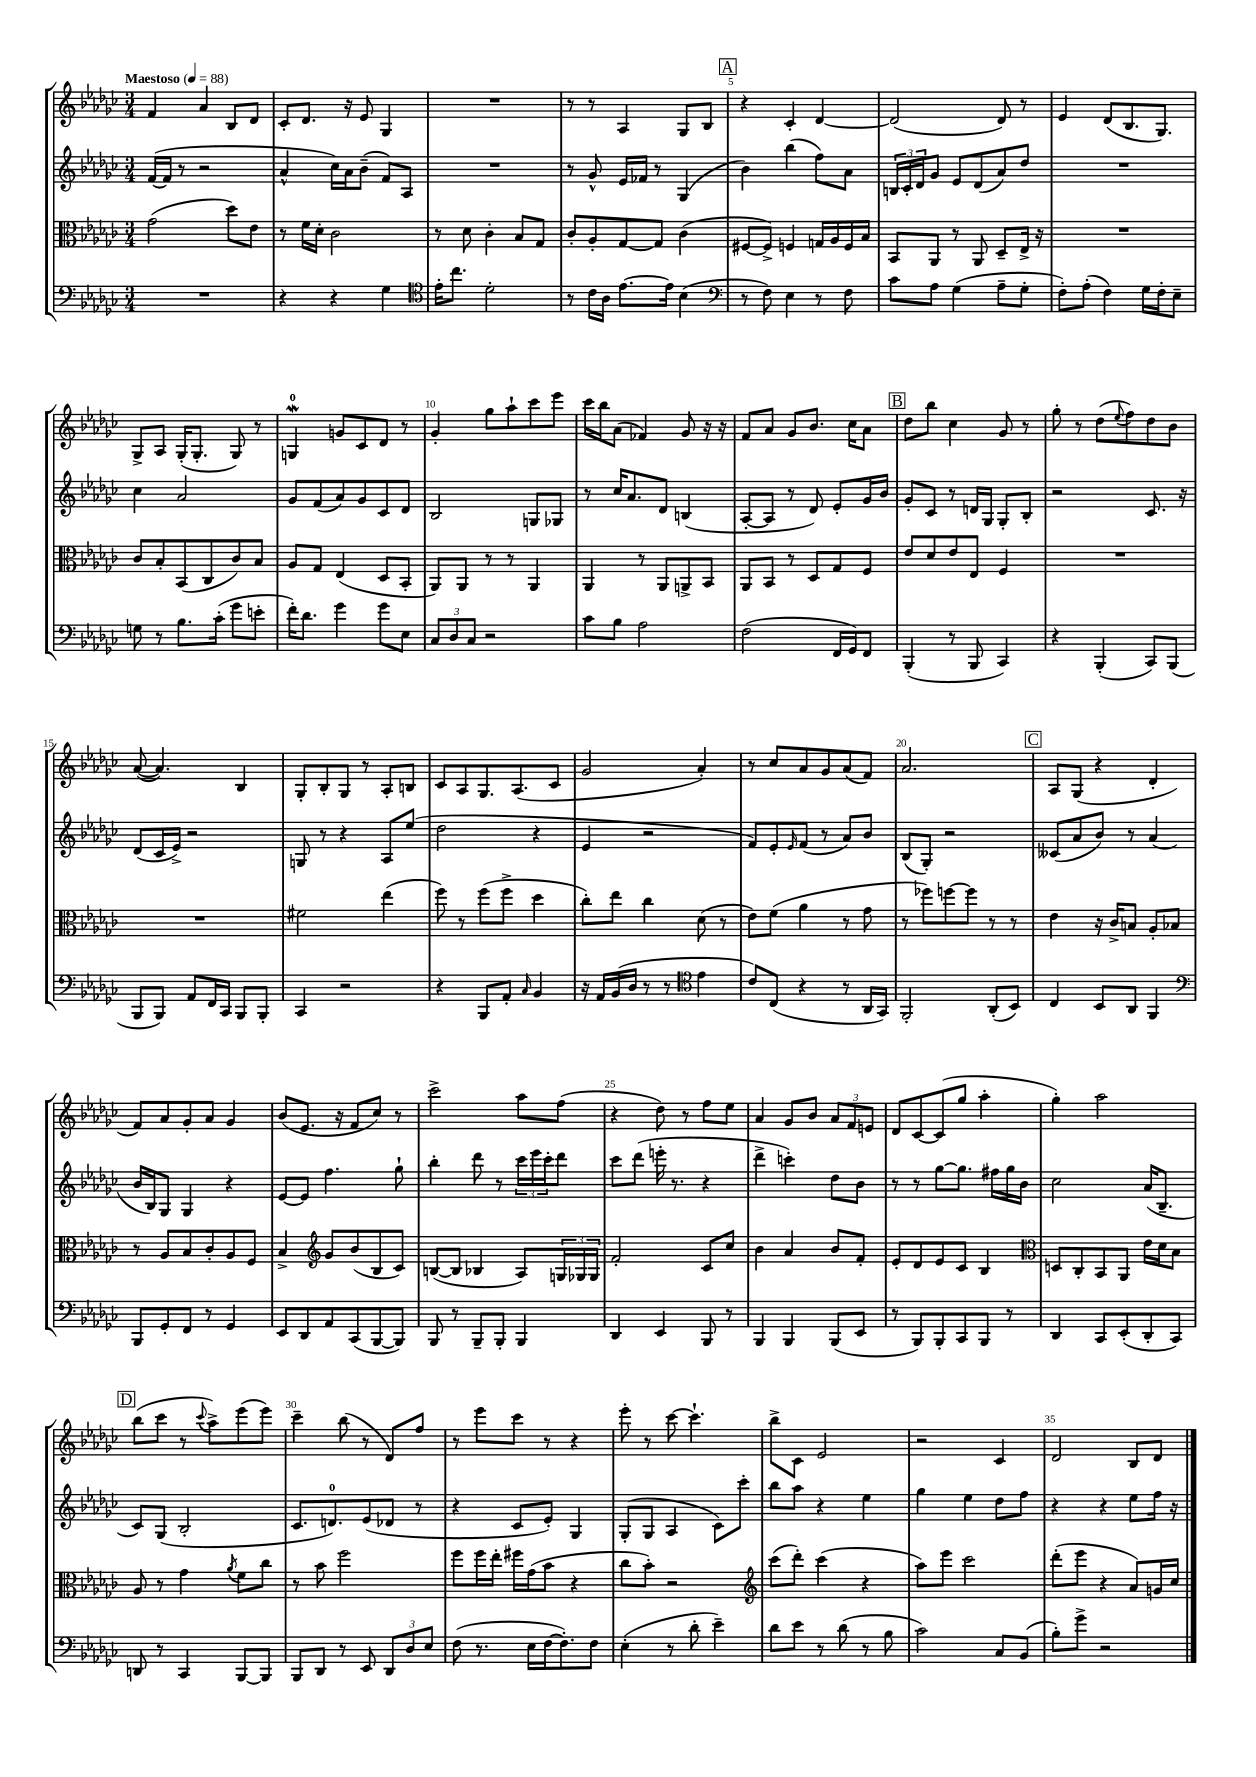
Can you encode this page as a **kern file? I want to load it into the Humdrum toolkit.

**kern	**kern	**kern	**kern
*part4	*part3	*part2	*part1
*staff4	*staff3	*staff2	*staff1
*clefF4	*clefC3	*clefG2	*clefG2
*k[b-e-a-d-g-c-]	*k[b-e-a-d-g-c-]	*k[b-e-a-d-g-c-]	*k[b-e-a-d-g-c-]
*M3/4	*M3/4	*M3/4	*M3/4
*MM88	*MM88	*MM88	*MM88
=1	=1	=1	=1
!	!	!	!LO:TX:a:B:t=Maestoso
2.r	(2g-\	([16f/LL	4f/
.	.	16f/JJ]	.
.	.	8r	.
.	.	2r	4a-/
.	8dd-\L)	.	8B-/L
.	8e-\J	.	8d-/J
=2	=2	=2	=2
4r	8r	4a-^^/	8c-'/L
.	16f\LL	.	8.d-/J
.	16d-'\JJ	.	.
4r	2c-\	16cc-\LL)	.
.	.	16a-\J	16r
.	.	(8b-~\J	8e-/
4G-\	.	8f/L)	4G-/
.	.	8A-/J	.
=3	=3	=3	=3
*clefC4	*	*	*
16e-'\KL	8r	2.r	2.r
8.cc-\J	.	.	.
.	8d-\	.	.
2d-'\	4c-'\	.	.
.	8B-/L	.	.
.	8G-/J	.	.
=4	=4	=4	=4
8r	8c-'/L	8r	8r
16c-\LL	8A-'/	8g-^^/	8r
16A-\JJ	.	.	.
[8.e-\L	[8G-/	16e-/LL	4A-/
.	.	16f-X/JJ	.
.	8G-/J]	8r	.
16e-\Jk]	.	.	.
(4B-\	(4c-\	(4G-/	8G-/L
.	.	.	8B-/J
!!LO:REH:place=s1:t=A
=5	=5	=5	=5
*clefF4	*	*	*
8r	[8F#X/L	4b-\)	4r
8F\)	8F#^/J])	.	.
4E-\	4Fn/	(4bb-\	4c-'/
8r	16Gn/LL	8ff\L)	[4d-/
.	16A-/	.	.
8F\	16F/	8a-\J	.
.	16B-/JJ	.	.
=6	=6	=6	=6
8c-\L	8BB-/L	24Bn/LL	(2d-/]
.	.	24c-'/	.
.	.	24d-/J	.
8A-\J	8AA-/J	8g-/J	.
(4G-\	8r	8e-/L	.
.	8AA-/	(8d-/	.
8A-~\L	8D-~/L	8a-/)	8d-/)
8G-'\J	16E-^/Jk	8dd-/J	8r
.	16r	.	.
=7	=7	=7	=7
8F'\L)	2.r	2.r	4e-/
(8A-'\J	.	.	.
4F\)	.	.	(8d-/L
.	.	.	8.B-/
16G-\LL	.	.	.
16F'\J	.	.	8.G-/J)
8E-~\J	.	.	.
!!LO:LB:g=z
=8	=8	=8	=8
8Gn\	8c-/L	4cc-\	8G-^/L
8r	8B-'/	.	8A-/J
8.B-\L	(8BB-/	2a-/	(16G-'/KL
.	.	.	8.G-'/J
.	8C-/	.	.
(16c-'\Jk	.	.	.
8g-\L	8c-/)	.	8G-/)
8en'\J	8B-/J	.	8r
=9	=9	=9	=9
16f'\KL)	8A-/L	8g-/L	4GnW/
8.d-\J	.	.	.
.	8G-/J	(8f/	.
4g-\	(4E-/	8a-/)	8gn/L
.	.	8g-/	8c-/
8g-\L	8D-/L	8c-/	8d-/J
8E-\J	8BB-'/J	8d-/J	8r
=10	=10	=10	=10
12C-/L	8AA-/L)	2B-/	4g-'/
12D-/	.	.	.
.	8AA-/J	.	.
12C-/J	.	.	.
2r	8r	.	8gg-\L
.	8r	.	8aa-`\
.	4AA-/	8Gn/L	8ccc-\
.	.	8G-X/J	8eee-\J
=11	=11	=11	=11
8c-\L	4AA-/	8r	16ccc-\LL
.	.	.	16bb-\J
8B-\J	.	16cc-/KL	(8a-\J
.	.	8.a-/	.
2A-\	8r	.	4f-X/)
.	8AA-/L	8d-/J	.
.	8AAn^/	(4Bn/	8g-/
.	8BB-/J	.	16r
.	.	.	16r
=12	=12	=12	=12
(2F\	8AA-/L	[8A-'/L	8f/L
.	8BB-/J	8A-/J]	8a-/J
.	8r	8r	8g-/L
.	8D-/L	8d-/)	8.b-/J
16FF/LL	8G-/	8e-'/L	.
16GG-/J)	.	.	16cc-\KL
8FF/J	8F/J	16g-/L	8a-\J
.	.	16b-/JJ	.
!!LO:REH:place=s1:t=B
=13	=13	=13	=13
(4BBB-'/	8e-/L	8g-'/L	8dd-\L
.	8d-/	8c-/J	8bb-\J
8r	8e-/	8r	4cc-\
8BBB-/	8E-/J	16dn/LL	.
.	.	16G-/JJ	.
4CC-/)	4F/	8G-'/L	8g-/
.	.	8B-'/J	8r
=14	=14	=14	=14
4r	2.r	2r	8gg-'\
.	.	.	8r
(4BBB-'/	.	.	(8dd-\L
.	.	.	8qqee-/
.	.	.	8ff\)
8CC-/L)	.	8.c-/	8dd-\
(8BBB-/J	.	.	8b-\J
.	.	16r	.
!!LO:LB:g=z
=15	=15	=15	=15
8BBB-/L	2.r	(8d-/L	([8a-/
8BBB-/J)	.	16c-/L	4.a-/])
.	.	16e-^/JJ)	.
8AA-/L	.	2r	.
16FF/L	.	.	.
16CC-/JJ	.	.	.
8BBB-/L	.	.	4B-/
8BBB-'/J	.	.	.
=16	=16	=16	=16
4CC-/	2f#X\	8Gn/	8G-'/L
.	.	8r	8B-'/
2r	.	4r	8G-/J
.	.	.	8r
.	(4ee-\	8A-/L	8A-'/L
.	.	(8ee-/J	8Bn/J
=17	=17	=17	=17
4r	8ff\)	2dd-\	8c-/L
.	8r	.	8A-/
8BBB-/L	(8ff\L	.	8.G-/
8AA-'/J	8ff^\J	.	.
.	.	.	(8.A-/
16qqC-/	.	.	.
4BB-/	4dd-\	4r	.
.	.	.	8c-/J
=18	=18	=18	=18
16r	8cc-'\L)	4e-/	2g-/
16AA-/LL	.	.	.
(16BB-/	8ee-\J	.	.
16D-/JJ	.	.	.
8r	4cc-\	2r	.
8r	.	.	.
*clefC4	*	*	*
4e-\	(8d-\	.	4a-'/)
.	8r	.	.
=19	=19	=19	=19
8c-/L)	8e-\L)	8f/L)	8r
(8C-/J	(8f\J	8e-'/	8cc-/L
.	.	16qqe-/	.
4r	4a-\	(8f/J	8a-/
.	.	8r	8g-/
8r	8r	8a-/L)	(8a-/
16AA-/LL	8g-\	8b-/J	8f/J)
16GG-/JJ)	.	.	.
=20	=20	=20	=20
2FF'/	8r	(8B-/L	2.a-/
.	8ff-X\L)	8G-'/J)	.
.	[8ffn\	2r	.
.	8ff\J]	.	.
(8AA-'/L	8r	.	.
8BB-/J)	8r	.	.
!!LO:REH:place=s1:t=C
=21	=21	=21	=21
4C-/	4e-\	(8c--X/L	8A-/L
.	.	8a-/	(8G-/J
8BB-/L	16r	8b-/J)	4r
.	16c-^/KL	.	.
8AA-/J	8Bn/J	8r	.
4FF/	8A-'/L	(4a-/	4d-'/
.	8B-X/J	.	.
!!LO:LB:g=z
=22	=22	=22	=22
*clefF4	*	*	*
8BBB-/L	8r	16b-/LL	8f/L)
.	.	16B-/J)	.
8GG-'/	8A-/L	8G-/J	8a-/
8FF/J	8B-/	4G-/	8g-'/
8r	8c-'/	.	8a-/J
4GG-/	8A-/	4r	4g-/
.	8F/J	.	.
=23	=23	=23	=23
8EE-/L	4B-^/	[8e-/L	(8b-/L
8DD-/	.	8e-/J]	8.e-/J
*	*clefG2	*	*
8AA-/	8g-/L	4.ff\	.
.	.	.	16r
(8CC-/	(8b-/	.	8f/L
[8BBB-/	8B-/	.	8cc-/J)
8BBB-/J])	8c-/J)	8gg-`\	8r
=24	=24	=24	=24
8BBB-/	([8Bn/L	4bb-'\	2ccc-^\
8r	8B/J]	.	.
8BBB-~/L	4B-X/	8ddd-\	.
8BBB-'/J	.	8r	.
4BBB-/	8A-/L)	24ccc-\LL	8aa-\L
.	.	24eee-\	.
.	.	24ccc-'\J	.
.	24Gn/L	8ddd-\J	(8ff\J
.	24G-X/	.	.
.	24G-/JJ	.	.
=25	=25	=25	=25
4DD-/	2f'/	8ccc-\L	4r
.	.	(8ddd-\J	.
4EE-/	.	16eeen'\	8dd-\)
.	.	8.r	.
.	.	.	8r
8BBB-/	8c-/L	4r	8ff\L
8r	8cc-/J	.	8ee-\J
=26	=26	=26	=26
4BBB-/	4b-\	4ddd-^\	4a-/
4BBB-/	4a-/	4cccn'\)	8g-/L
.	.	.	8b-/J
(8BBB-/L	8b-/L	8dd-\L	12a-/L
.	.	.	12f/
8EE-/J	8f'/J	8b-\J	.
.	.	.	12en/J
=27	=27	=27	=27
8r	8e-'/L	8r	8d-/L
8BBB-/L)	8d-/	8r	[8c-/
8BBB-'/	8e-/	[8gg-\L	(8c-/]
8CC-/	8c-/J	8.gg-\J]	8gg-/J
8BBB-/J	4B-/	.	4aa-'\
.	.	16ff#X\LL	.
8r	.	16gg-\	.
.	.	16b-\JJ	.
=28	=28	=28	=28
*	*clefC3	*	*
4DD-/	8Dn/L	2cc-\	4gg-'\)
.	8C-'/	.	.
8CC-/L	8BB-/	.	2aa-\
(8EE-'/	8AA-/J	.	.
8DD-'/	16e-\LL	(16a-/KL	.
.	16d-\J	8.B-~/J	.
8CC-/J)	8B-\J	.	.
!!LO:LB:g=z
!!LO:REH:place=s1:t=D
=29	=29	=29	=29
8DDn/	8A-/	8c-/L)	(8bb-\L
8r	8r	(8G-/J	8ccc-\J
4CC-/	4g-\	2B-'/	8r
.	.	.	8qqccc-/
.	.	.	8aa-^\L)
.	8qa-/	.	.
[8BBB-/L	8f\L	.	(8eee-\
8BBB-/J]	8cc-\J	.	8eee-\J)
=30	=30	=30	=30
8BBB-/L	8r	8.c-/L	4ccc-~\
8DD-/J	8b-\	.	.
.	.	8.dn/)	.
8r	2ff\	.	(8bb-\
8EE-/	.	(8e-/	8r
12DD-/L	.	8d-X/J	8d-/L)
12D-/	.	.	.
.	.	8r	8ff/J
12E-/J	.	.	.
=31	=31	=31	=31
(8F\	8ff\L	4r	8r
8.r	16ff\L	.	8eee-\L
.	16ee-'\JJ	.	.
.	16ff#X\LL	8c-/L	8ccc-\J
16E-\LL	(16g-\J	.	.
[16F\J	8b-\J	8e-'/J)	8r
8.F'\])	.	.	.
.	4r	4G-/	4r
8F\J	.	.	.
=32	=32	=32	=32
(4E-'\	8cc-\L	(8G-'/L	8eee-'\
.	8b-'\J)	8G-/J	8r
8r	2r	4A-/	[8ccc-\
8d-'\	.	.	4.ccc-`\]
4e-~\)	.	8c-\L)	.
.	.	8ccc-'\J	.
=33	=33	=33	=33
*	*clefG2	*	*
8d-\L	(8ccc-\L	8bb-\L	8bb-^\L
8e-\J	8ddd-'\J)	8aa-\J	8c-\J
8r	(4ccc-\	4r	2e-/
(8d-\	.	.	.
8r	4r	4ee-\	.
8B-\	.	.	.
=34	=34	=34	=34
2c-\)	8aa-\L)	4gg-\	2r
.	8eee-\J	.	.
.	2ccc-\	4ee-\	.
8C-/L	.	8dd-\L	4c-/
(8BB-/J	.	8ff\J	.
=35	=35	=35	=35
8B-'\L)	(8ddd-'\L	4r	2d-/
8g-^\J	8eee-\J	.	.
2r	4r	4r	.
.	8a-/L)	8ee-\L	8B-/L
.	16gn/L	16ff\Jk	8d-/J
.	16cc-/JJ	16r	.
==	==	==	==
*-	*-	*-	*-
